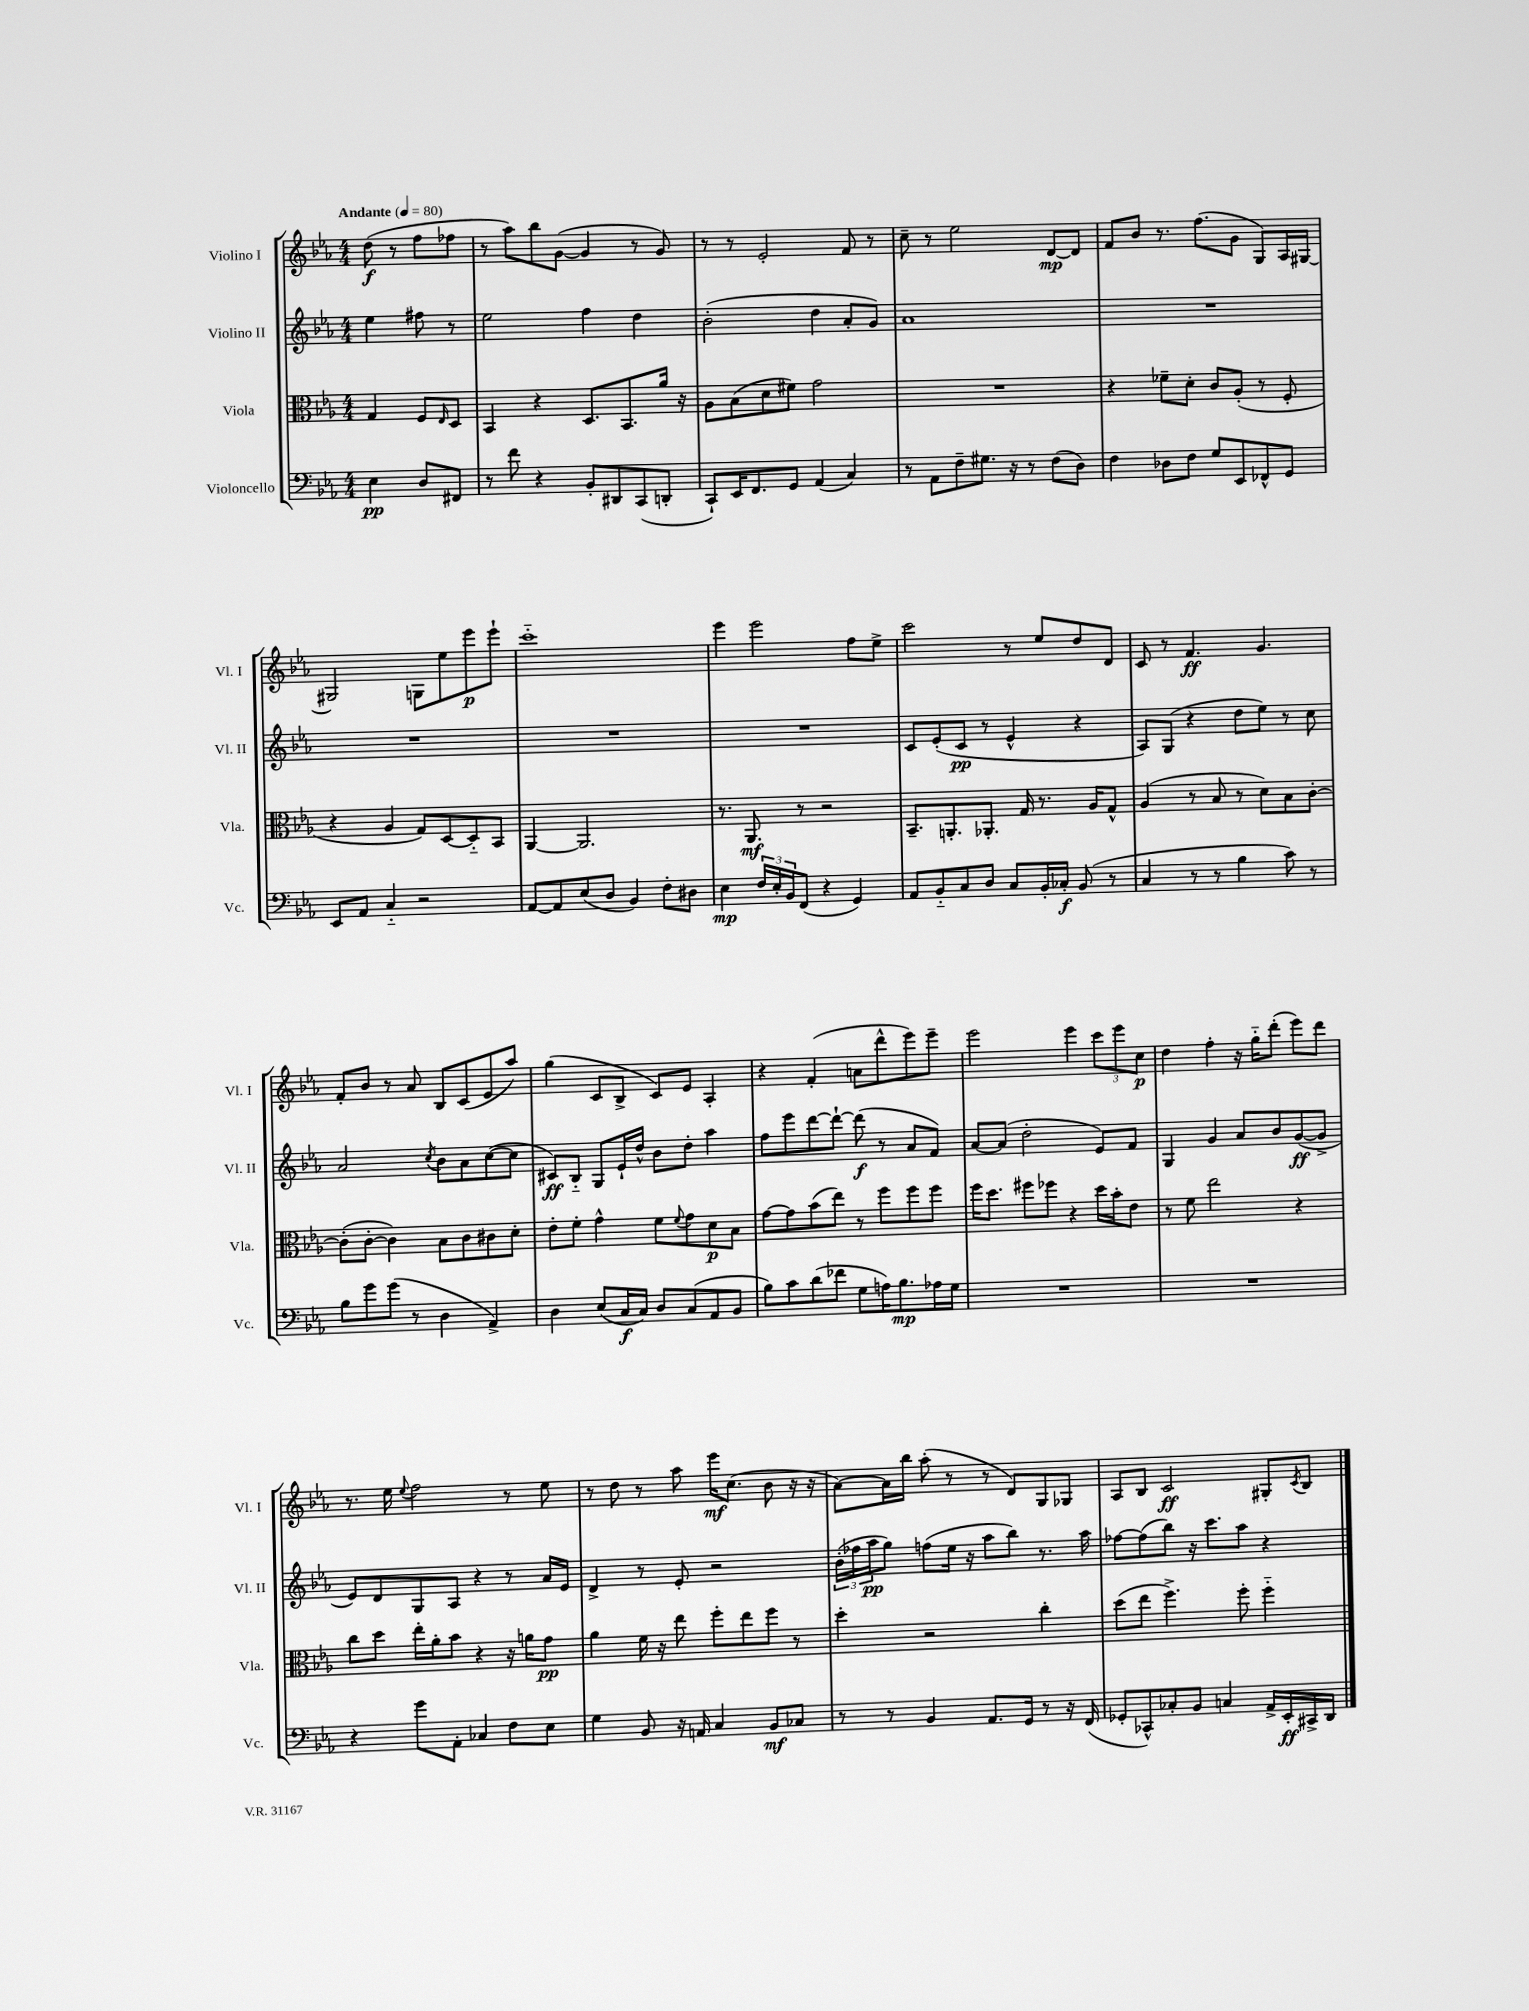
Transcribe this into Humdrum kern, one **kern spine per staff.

**kern	**kern	**kern	**kern
*staff4	*staff3	*staff2	*staff1
*clefF4	*clefC3	*clefG2	*clefG2
*k[b-e-a-]	*k[b-e-a-]	*k[b-e-a-]	*k[b-e-a-]
*M4/4	*M4/4	*M4/4	*M4/4
*MM80	*MM80	*MM80	*MM80
4E-	4G	4ee-	(8dd
.	.	.	8r
8D	8F	8ff#	8ff
.	16qqE-	.	.
8FF#	8D	8r	8ff-
=	=	=	=
8r	4BB-	2ee-	8r
8f	.	.	8aa-)
4r	4r	.	8bb-
.	.	.	([8g
8BB-'	8.D	4ff	4g]
8DD#	.	.	.
.	8.BB-	.	.
(8CC	.	4dd	8r
8DD'	16a-	.	8g)
.	16r	.	.
=	=	=	=
8CC`)	8A-	(2b-'	8r
16EE-	(8B-	.	8r
8.FF	.	.	.
.	8d	.	2e-'
8GG	8f#)	.	.
(4AA-	2g	4dd	.
4C)	.	8a-'	8f
.	.	8g)	8r
=	=	=	=
8r	1r	1a-	8cc~
8AA-	.	.	8r
8F~	.	.	2ee-
8.G#	.	.	.
16r	.	.	.
8r	.	.	.
(8F	.	.	[8d
8D)	.	.	8d]
=	=	=	=
4F	4r	1r	8f
.	.	.	8b-
8D-	8f-~	.	8.r
8F	8d'	.	.
.	.	.	(8.ff
8G	8c	.	.
8EE-	(8A-'	.	8g
8FF-^^	8r	.	8G)
8GG	8F'	.	16A-
.	.	.	[16G#
=	=	=	=
8EE-	4r	1r	2G#]
8AA-	.	.	.
4C'~	4A-	.	.
2r	8G)	.	8G
.	[8D	.	8ee-
.	8D'~]	.	8eee-
.	8BB-	.	8eee-`
=	=	=	=
[8AA-	[4AA-	1r	1ccc'~
8AA-]	.	.	.
(8E-	2.AA-]	.	.
8D	.	.	.
4BB-)	.	.	.
8F'	.	.	.
8D#	.	.	.
=	=	=	=
4E-	8.r	1r	4eee-
.	8.AA-	.	.
24F	.	.	2eee-
24E-'	.	.	.
24BB-	.	.	.
(8FF	8r	.	.
4r	2r	.	.
4GG)	.	.	8ff
.	.	.	8ee-^
=	=	=	=
8AA-	8.BB-~	8c	2ccc
8BB-'~	.	(8e-'	.
.	8.AA'	.	.
8C	.	8c	.
8D	8.AA-'	8r	.
8C	.	4e-^^	8r
.	16G	.	.
16BB-'	8.r	.	8ee-
16C-'	.	.	.
(8BB-	.	4r	8dd
.	16A-	.	.
8r	8G^^	.	8d
=	=	=	=
4C	(4A-	8A-)	8c
.	.	(8G	8r
8r	8r	4r	4.f
8r	8B-	.	.
4B-	8r	8dd	.
.	8d)	8ee-)	4.g
8c)	8B-	8r	.
8r	[8c'	8cc	.
=	=	=	=
8B-	(8c']	2a-	8f'
8g	[8c'	.	8b-
(8g	4c])	.	8r
8r	.	.	8a-
.	.	8qcc	.
4D	8B-	8b-	8B-
.	8c	8a-	(8c
4AA-^)	8c#	([8cc	8e-
.	8d'	8cc]	8aa-)
=	=	=	=
4D	8e-'	8c#)	(4gg
.	8f'	8B-'~	.
(8E-	4g^^	8G	8c
16C	.	16e-`	8B-^
16C)	.	16dd^^	.
8D	8f	8b-	8c)
.	8qqf	.	.
(8C	8g	8dd'	8e-
8AA-	8d	4aa-	4A-'
8BB-	8B-	.	.
=	=	=	=
8B-)	[8g	8ff	4r
8c	8g]	8eee-	.
(8d	(8b-	[8ddd	(4f'
8f-	8ee-)	8ddd`_	.
8G	8r	(8ddd]	8a
16A)	8ff	8r	8ddd^^
8.B-	.	.	.
.	8ff	8a-	8eee-)
16A-	8ff	8f)	8eee-~
16G	.	.	.
=	=	=	=
1r	16ff	[8a-	2eee-
.	8.dd	.	.
.	.	(8a-]	.
.	8ff#	2dd'	.
.	8ff-	.	.
.	4r	.	4eee-
.	16dd	8e-)	12ccc
.	16b-'	.	.
.	.	.	12eee-
.	8e-	8f	.
.	.	.	12cc
=	=	=	=
1r	8r	4G	4dd
.	8f	.	.
.	2ee-	4g	4ff'
.	.	8a-	16r
.	.	.	16gg'~
.	.	8b-	(8ddd'
.	4r	([8g	8eee-)
.	.	8g^]	8ddd
=	=	=	=
4r	8cc	8e-)	8.r
.	8dd	8d	.
.	.	.	16ee-
.	.	.	8qqee-
8g	16ee-'	8G	2ff
.	16a-'	.	.
8AA-'	8b-	8A-	.
4C-	4r	4r	.
8F	16r	8r	8r
.	16a	.	.
8E-	8g	16a-	8ee-
.	.	16e-	.
=	=	=	=
4G	4a-	4d^	8r
.	.	.	8dd
8BB-	16f	8r	8r
.	16r	.	.
16r	8ee-	8e-'	8aa-
16AA	.	.	.
4C	8ff'	2r	16eee-
.	.	.	(8.cc
.	8ee-	.	.
8BB-	8ff	.	8b-
8C-	8r	.	16r
.	.	.	16r
=	=	=	=
8r	4dd'	(24b-'	[8a-)
.	.	24ff-	.
.	.	24aa-	.
8r	.	8gg)	16a-]
.	.	.	16bb-
4BB-	2r	(8ff	(8aa-'
.	.	16ee-	8r
.	.	16r	.
8.AA-	.	8aa-	8r
.	.	8bb-)	8d)
16GG	.	.	.
8r	4cc'	8.r	8G
16r	.	.	8G-
(16FF	.	16aa-	.
=	=	=	=
8GG-'	(8dd	[8ff-	8A-
8CC-^^)	8ee-	(8ff-]	8B-
8C-'	4.ff^)	8bb-)	2c
8BB-	.	16r	.
.	.	8.ccc	.
4C	.	.	.
.	8ff'	8aa-	.
16AA-^	4ff'~	4r	8G#'
16EE-'	.	.	.
.	.	.	8qc
16CC#^	.	.	8B-
16DD	.	.	.
==	==	==	==
*-	*-	*-	*-
